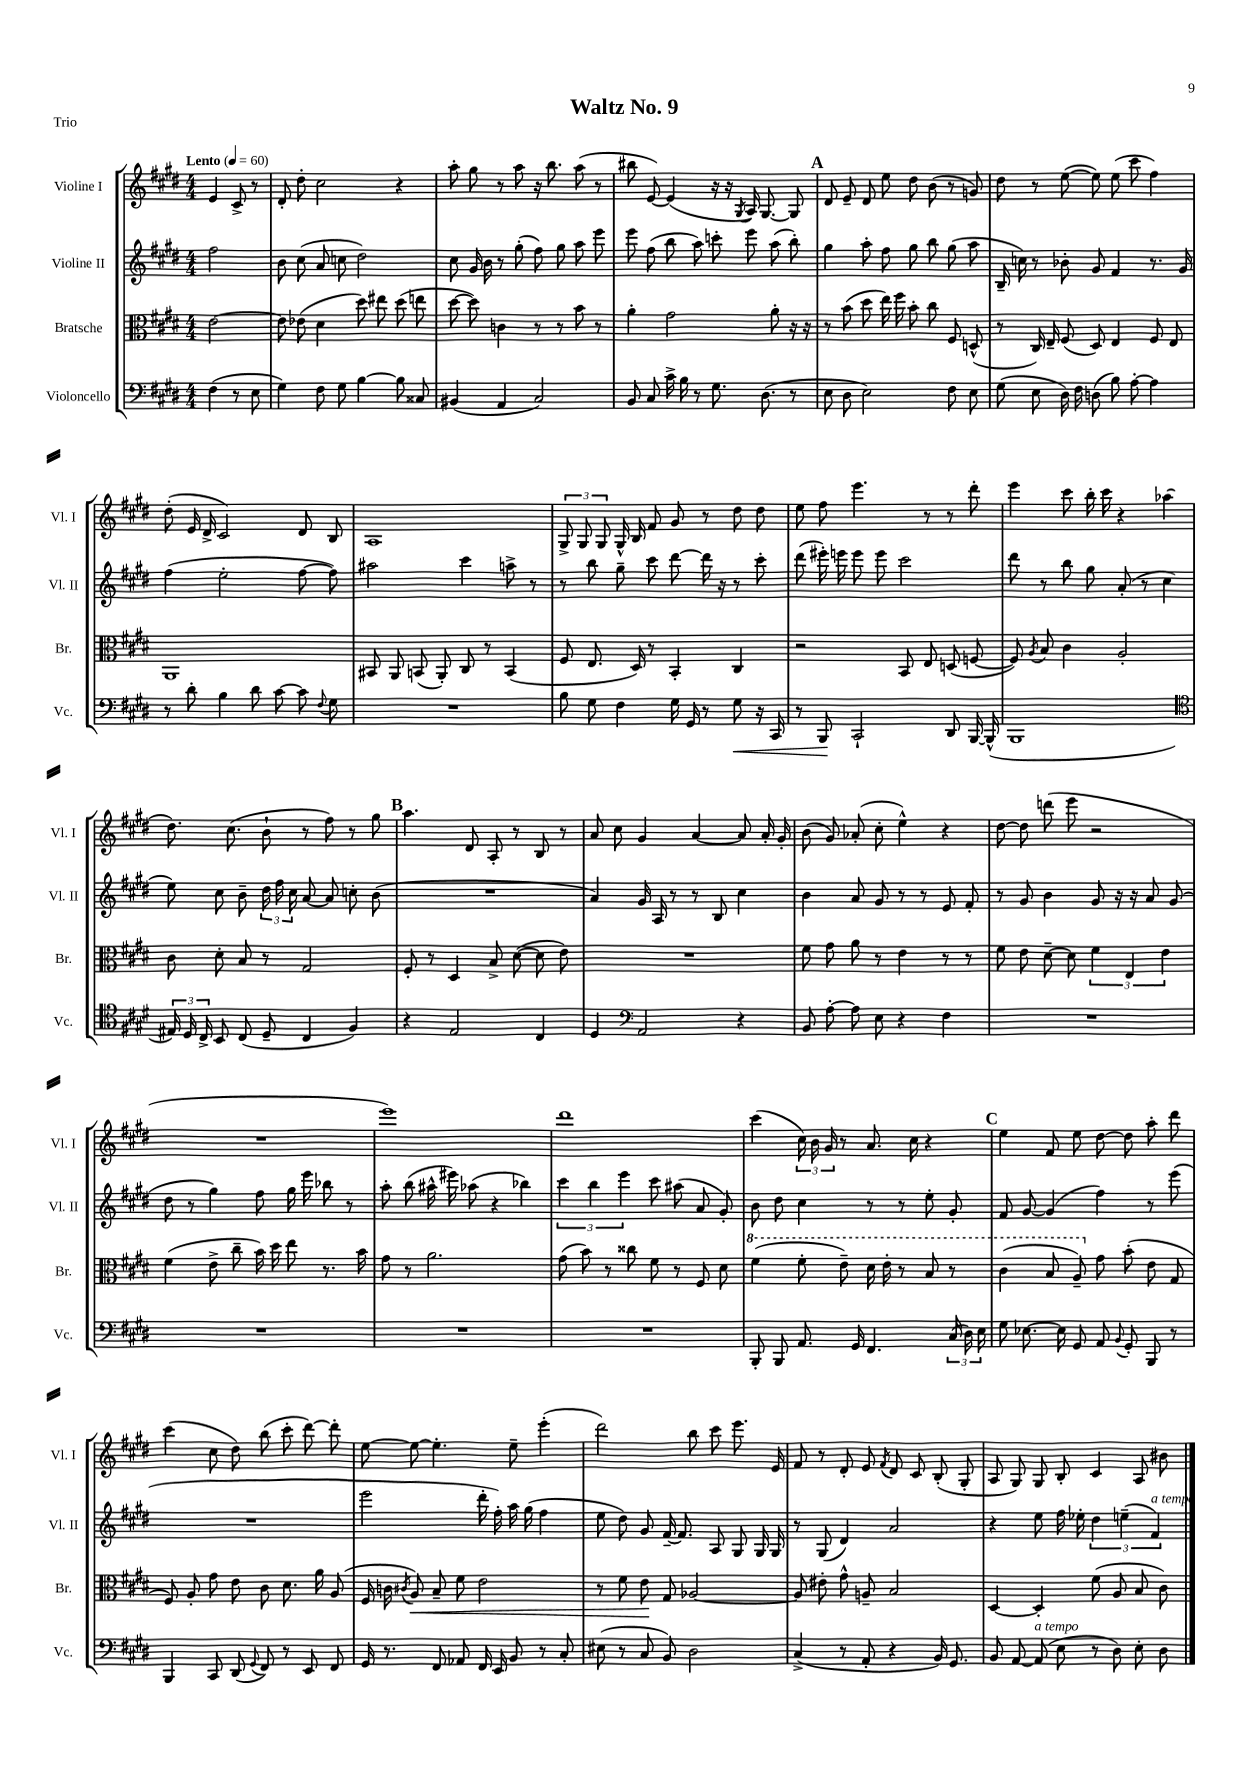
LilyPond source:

\header { title = "Waltz No. 9" piece = "Trio" }
<<
\new StaffGroup <<
\new Staff = "s0" \with { instrumentName = "Violine I" shortInstrumentName = "Vl. I" } {
    \clef treble \key e \major \numericTimeSignature \time 4/4 \partial 2 \tempo "Lento" 4 = 60
    \autoBeamOff e'4 cis'8-> r8 |
    dis'8-. dis''8-. cis''2 r4 |
    a''8-. gis''8 r8 a''8 r16 b''8. a''8( r8 |
    bis''8 e'8~) e'4( r16 r16 \acciaccatura { gis8 } a16) gis8.~ gis8 |
    \mark \markup { \bold "A" } dis'8 e'8-- dis'8 e''8 dis''8 b'8( r8 g'8) |
    dis''8 r8 e''8~( e''8) e''8( cis'''8 fis''4) |
    dis''8-.( e'16 dis'16-> cis'2) dis'8 b8 |
    a1 |
    \tuplet 3/2 { gis8-> gis8 gis8 } gis16-^ b16 fis'8 gis'8 r8 dis''8 dis''8 |
    e''8 fis''8 e'''4. r8 r8 dis'''8-. |
    e'''4 cis'''8 b''16-. cis'''16 r4 aes''4( |
    dis''8.) cis''8.( b'8-! r8 fis''8) r8 gis''8 |
    \mark \markup { \bold "B" } a''4. dis'8 a8-. r8 b8 r8 |
    a'8 cis''8 gis'4 a'4~ a'8 a'16-. gis'16-. |
    b'8( gis'8) aes'8-.( cis''8-. e''4-^) r4 |
    dis''8~ dis''8 d'''8( e'''8 r2 |
    R1 |
    e'''1) |
    dis'''1 |
    cis'''4( \tuplet 3/2 { cis''16) b'16 gis'16 } r8 a'8. cis''16 r4 |
    \mark \markup { \bold "C" } e''4 fis'8 e''8 dis''8~ dis''8 a''8-. dis'''8 |
    cis'''4( cis''8 dis''8) b''8( cis'''8-. dis'''8~) dis'''8-. |
    e''8~ e''8~ e''4.-. e''8-- e'''4-.( |
    dis'''2) b''8 cis'''8 e'''8. e'16 |
    fis'8 r8 dis'8-. e'8 \acciaccatura { fis'8 } dis'8 cis'8 b8-.( gis8-. |
    a8 gis8) gis8 b8-. cis'4 a8 bis'8 \bar "|." |
}
\new Staff = "s1" \with { instrumentName = "Violine II" shortInstrumentName = "Vl. II" } {
    \clef treble \key e \major \numericTimeSignature \time 4/4 \partial 2
    \autoBeamOff fis''2 |
    b'8 cis''8( a'8 c''8 dis''2) |
    cis''8 gis'16 b'16 r8 gis''8-.( fis''8) gis''8 a''8 e'''8 |
    e'''8 fis''8( b''8 a''8) c'''8-. e'''8 a''8( b''8-.) |
    \mark \markup { \bold "A" } gis''4 a''8-. fis''8 gis''8 b''8 gis''8( a''8 |
    b16-- c''16) r8 bes'8-. gis'8 fis'4 r8. gis'16 |
    fis''4( e''2-. fis''8~ fis''8) |
    ais''2 cis'''4 a''8-> r8 |
    r8 b''8 gis''8-- cis'''8 dis'''8~ dis'''16 r16 r8 cis'''8-. |
    dis'''8( eis'''16-.) e'''16 e'''8 e'''8 cis'''2 |
    dis'''8 r8 b''8 gis''8 a'8-.( r8 cis''4 |
    e''8) cis''8 b'8-- \tuplet 3/2 { dis''16 fis''16 cis''16 } a'8~ a'8 c''8-. b'8( |
    \mark \markup { \bold "B" } R1 |
    a'4) gis'16 a16 r8 r8 b8 cis''4 |
    b'4 a'8 gis'8 r8 r8 e'8 fis'8-. |
    r8 gis'8 b'4 gis'8 r16 r16 a'8 gis'8( |
    dis''8 r8 gis''4) fis''8 gis''16 e'''16 bes''8 r8 |
    a''8-. b''8( ais''16-^ eis'''16) aes''8( r4 bes''4) |
    \tuplet 3/2 { cis'''4 b''4 e'''4 } cis'''8 ais''8( a'8 gis'8-.) |
    b'8 dis''8 cis''4 r8 r8 e''8-. gis'8-. |
    \mark \markup { \bold "C" } fis'8 gis'8~ gis'4( fis''4) r8 e'''8( |
    R1 |
    e'''2 dis'''16-. fis''16-.) a''16 gis''16( fis''4 |
    e''8 dis''8) gis'8 fis'16~-- fis'8. a8 gis8 gis16 gis16 |
    r8 gis8( dis'4) a'2 |
    r4 e''8 fis''16 ees''16-. \tuplet 3/2 { dis''4 e''4--( fis'4^\markup { \italic "a tempo" }) } \bar "|." |
}
\new Staff = "s2" \with { instrumentName = "Bratsche" shortInstrumentName = "Br." } {
    \clef alto \key e \major \numericTimeSignature \time 4/4 \partial 2
    \autoBeamOff e'2~ |
    e'8 ees'8( dis'4 dis''8) eis''8 dis''8( e''8 |
    dis''8~ dis''8) c'4 r8 r8 b'8 r8 |
    a'4-. gis'2 a'8-. r16 r16 |
    \mark \markup { \bold "A" } r8 b'8( dis''8 e''16) fis''16 b'8-. cis''8 fis8 d8-^( |
    r8 cis16) e16-- fis8( dis8) e4 fis8 e8 |
    a,1 |
    bis,8 a,8 b,8( a,8-.) cis8 r8 b,4( |
    fis8 e8. dis16) r8 b,4-. cis4 |
    r2 b,8 e8 d8( f8~ |
    f8) \acciaccatura { a8 } b8 cis'4 a2-. |
    cis'8 dis'8-. b8 r8 gis2 |
    \mark \markup { \bold "B" } fis8-. r8 dis4 b8-> dis'8~( dis'8 e'8) |
    R1 |
    fis'8 gis'8 a'8 r8 e'4 r8 r8 |
    fis'8 e'8 dis'8~-- dis'8 \tuplet 3/2 { fis'4 e4 e'4 } |
    fis'4( e'8-> cis''8-- b'16) dis''16 e''8 r8. b'16 |
    gis'8 r8 a'2. |
    gis'8( b'8) r8 cisis''8 fis'8 r8 fis8 dis'8 |
    \ottava #1 fis''4( fis''8-. e''8--) dis''16 e''16-. r8 b'8 r8 |
    \mark \markup { \bold "C" } cis''4( b'8 a'8--) \ottava #0 gis'8 b'8-.( e'8 gis8 |
    fis8) a8-. gis'8 e'8 cis'8 dis'8. a'16 a8( |
    fis16 c'16 \acciaccatura { cis'8 } a8\<) b8-- fis'8 e'2 |
    r8 fis'8 e'8\! gis8 aes2~ |
    aes8 eis'8-. gis'8-^ a8-- b2 |
    dis4~ dis4-. fis'8( a8 b8 cis'8) \bar "|." |
}
\new Staff = "s3" \with { instrumentName = "Violoncello" shortInstrumentName = "Vc." } {
    \clef bass \key e \major \numericTimeSignature \time 4/4 \partial 2
    \autoBeamOff fis4( r8 e8 |
    gis4) fis8 gis8 b4~ b8 cisis8 |
    bis,4( a,4 cis2) |
    b,8 cis8 cis'16-> b16 r8 gis8. dis8.( r8 |
    \mark \markup { \bold "A" } e8 dis8 e2) fis8 e8 |
    gis8( e8 dis16) fis16 d8( b8) a8~-. a4 |
    r8 dis'8-. b4 dis'8 cis'8~ cis'8 \appoggiatura { fis8 } gis8 |
    R1 |
    b8 gis8 fis4 gis16 gis,16 r8 gis8\< r16 cis,16 |
    r8 b,,8\! cis,2-! dis,8 b,,16~ b,,16-^( |
    b,,1 |
    \clef tenor \tuplet 3/2 { eis16) dis16 cis16-> } b,8 cis8( dis8-- cis4 fis4) |
    \mark \markup { \bold "B" } r4 e2 cis4 |
    dis4 \clef bass a,2 r4 |
    b,8 a8~-. a8 e8 r4 fis4 |
    R1 |
    R1 |
    R1 |
    R1 |
    b,,8-. b,,8 a,8. gis,16 fis,4. \tuplet 3/2 { cis16( dis16) e16 } |
    \mark \markup { \bold "C" } gis8 ees8.~ ees16 gis,8 a,8 \appoggiatura { b,8 } gis,8-. b,,8 r8 |
    b,,4 cis,8 dis,8( \appoggiatura { gis,8 } fis,8) r8 e,8 fis,8 |
    gis,16 r8. fis,8 aes,8 fis,16 e,16 b,8 r8 cis8-. |
    eis8( r8 cis8 b,8) dis2 |
    cis4->( r8 a,8-. r4 b,16) gis,8. |
    b,8 a,8~ a,8^\markup { \italic "a tempo" }( e8 r8 dis8) e8-. dis8 \bar "|." |
}
>>
>>
\layout { \context { \Score \remove "Bar_number_engraver" } }
